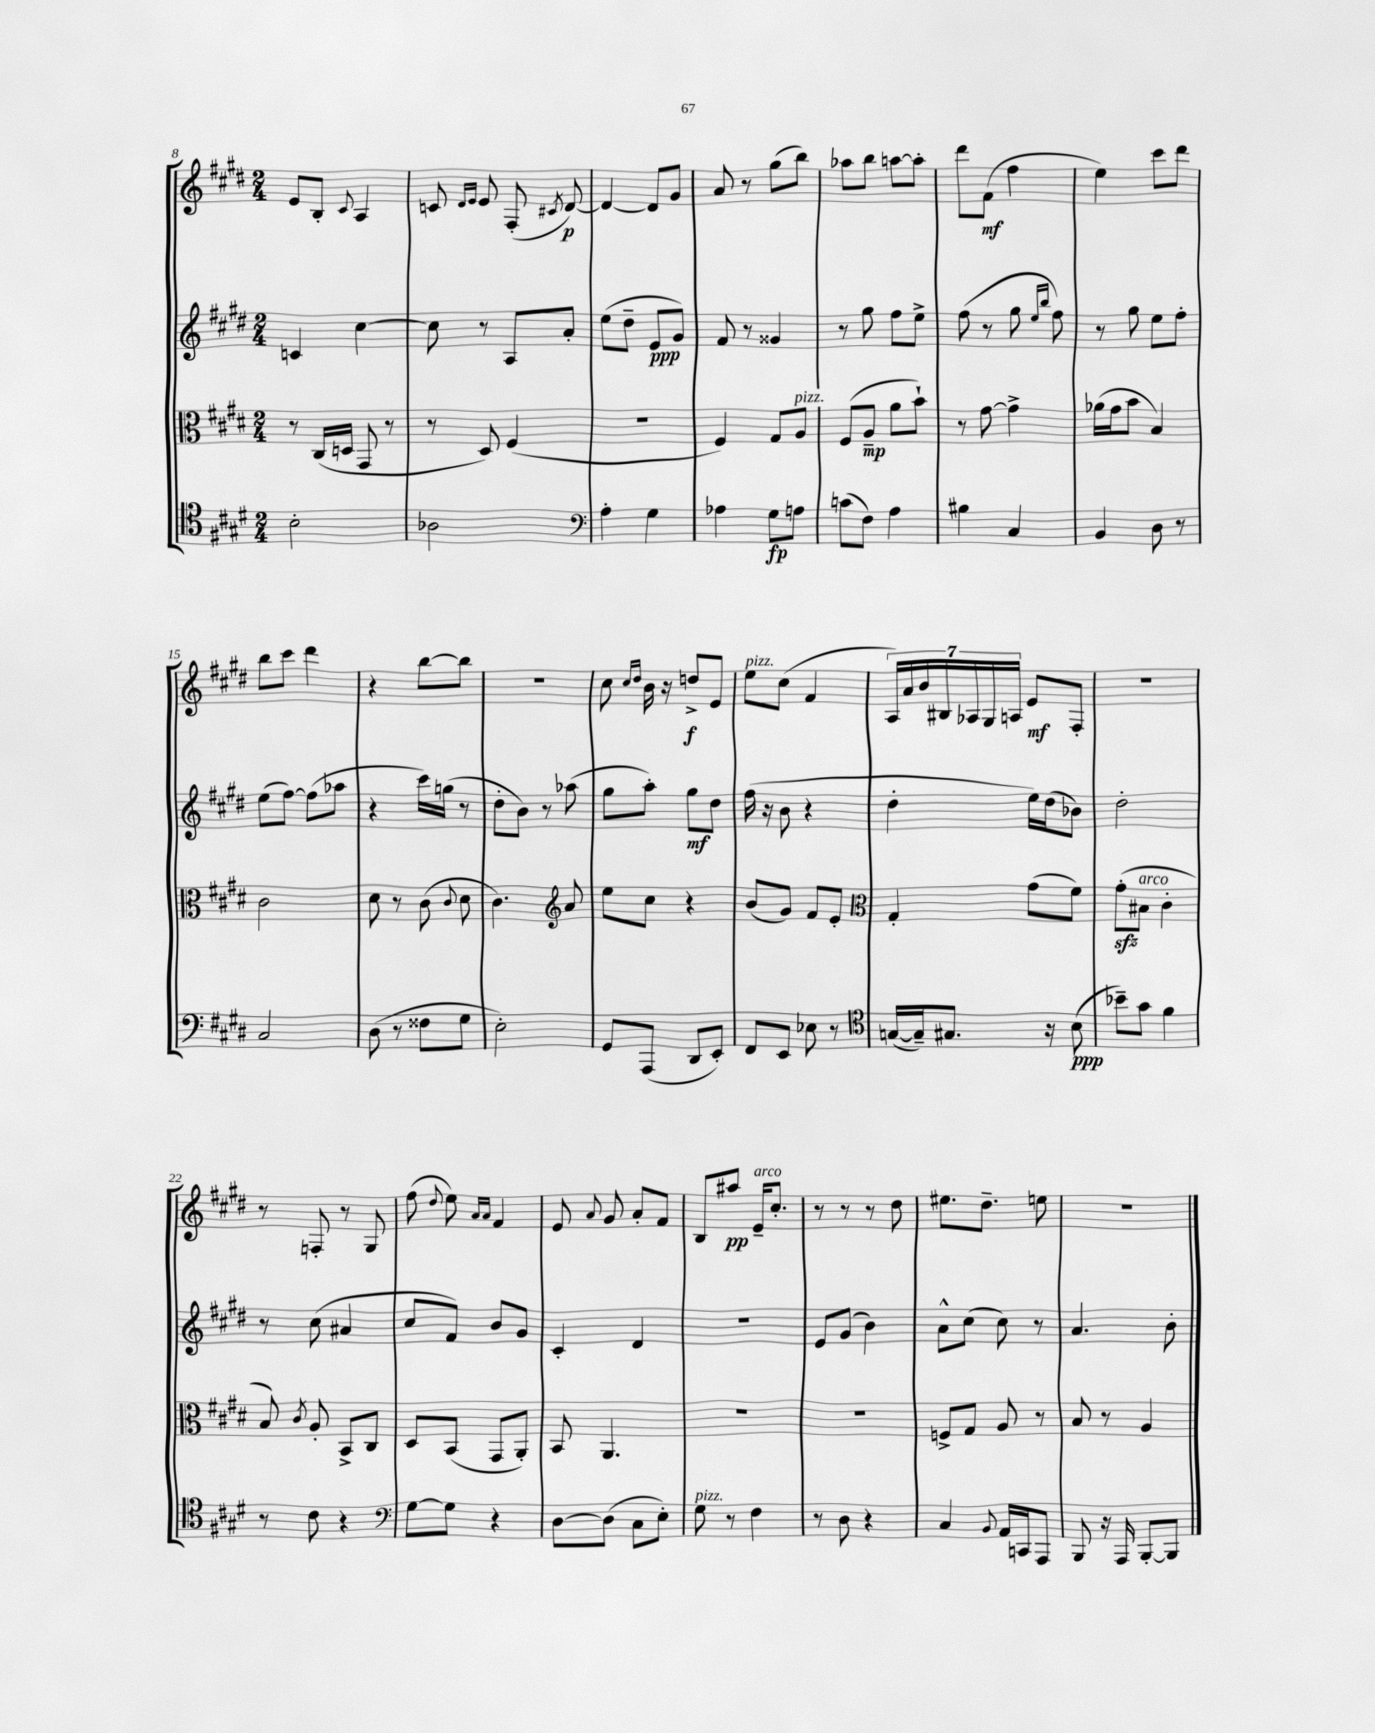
<<
\new StaffGroup <<
\new Staff = "s0" {
    \clef treble \key e \major \numericTimeSignature \time 2/4
    \autoBeamOff e'8[ b8]-. \appoggiatura { cis'8 } a4 |
    c'8 \grace { dis'16[ e'16] } e'8 fis8-.( \acciaccatura { cis'8 } dis'8~\p) |
    dis'4~ dis'8[ gis'8] |
    a'8 r8 gis''8[( b''8]) |
    aes''8[ b''8] a''8[~ a''8]-. |
    dis'''8[ fis'8]\mf( fis''4 |
    e''4) cis'''8[ dis'''8] |
    b''8[ cis'''8] dis'''4 |
    r4 b''8[~ b''8] |
    R2 |
    cis''8 \grace { cis''16[ dis''16] } b'16 r16 d''8[->\f e'8] |
    e''8[^\markup { \italic "pizz." } cis''8]( fis'4 |
    \tuplet 7/4 { a16[) a'16 b'16 bis16 aes16 gis16 a16] } e'8[\mf fis8]-. |
    r2 |
    r8 f8-. r8 gis8 |
    fis''8( \appoggiatura { dis''8 } e''8) \grace { a'16[ a'16] } fis'4 |
    e'8 \appoggiatura { a'8 } gis'8 a'8[-. fis'8] |
    b8[ ais''8]\pp e'16[--^\markup { \italic "arco" } cis''8.]-. |
    r8 r8 r8 dis''8 |
    eis''8.[ dis''8.]-- e''8 |
    r2 \bar "|." |
}
\new Staff = "s1" {
    \clef treble \key e \major \numericTimeSignature \time 2/4
    \autoBeamOff c'4 cis''4~ |
    cis''8 r8 a8[ a'8]-. |
    e''8[( dis''8]-- e'8[\ppp gis'8]) |
    fis'8 r8 gisis'4 |
    r8 gis''8 fis''8[ e''8]-> |
    fis''8( r8 gis''8 \grace { e''16[ b''16] } fis''8) |
    r8 gis''8 e''8[ fis''8]-. |
    e''8[( fis''8]~) fis''8[( aes''8] |
    r4 cis'''16[) g''16]( r8 |
    dis''8[-. b'8]) r8 aes''8( |
    gis''8[ a''8]-.) gis''8[\mf dis''8] |
    fis''16( r16 b'8 r4 |
    dis''4-. e''16[) dis''16( bes'8]) |
    dis''2-. |
    r8 cis''8( ais'4 |
    cis''8[ fis'8]) b'8[ gis'8] |
    cis'4-. dis'4 |
    R2 |
    e'8[ gis'8]( b'4) |
    a'8[-^ cis''8]( cis''8) r8 |
    a'4. b'8-. \bar "|." |
}
\new Staff = "s2" {
    \clef alto \key e \major \numericTimeSignature \time 2/4
    \autoBeamOff r8 cis16[( d16] gis,8 r8 |
    r8 dis8) fis4( |
    r2 |
    fis4) gis8[ a8]^\markup { \italic "pizz." } |
    fis8[( a8]--\mp a'8[ b'8]-!) |
    r8 gis'8~ gis'4-> |
    aes'16[( gis'16 b'8] b4) |
    cis'2 |
    dis'8 r8 cis'8( \appoggiatura { cis'8 } dis'8 |
    cis'4.) \clef treble a'8 |
    e''8[ cis''8] r4 |
    b'8[( gis'8]) fis'8[ e'8]-. |
    \clef alto gis4-. gis'8[( fis'8]) |
    gis'8[-.\sfz( bis8]^\markup { \italic "arco" } cis'4-. |
    b8) \acciaccatura { cis'8 } a8-. b,8[-> cis8] |
    dis8[ b,8]( gis,8[ a,8]-.) |
    b,8 a,4. |
    R2 |
    R2 |
    f8[-> gis8] a8 r8 |
    b8 r8 a4 \bar "|." |
}
\new Staff = "s3" {
    \clef tenor \key e \major \numericTimeSignature \time 2/4
    \autoBeamOff b2-. |
    aes2 |
    \clef bass a4-. gis4 |
    aes4 gis8[\fp a8] |
    c'8[( fis8]) a4 |
    bis4 cis4 |
    b,4 dis8 r8 |
    cis2 |
    dis8( r8 fisis8[ gis8] |
    e2-.) |
    gis,8[ a,,8]( dis,8[ e,8]-.) |
    fis,8[ e,8] ees8 r8 |
    \clef tenor g16[~( g16--) gis8.] r16 b8\ppp( |
    bes'8[--) gis'8] fis'4 |
    r8 cis'8 r4 |
    \clef bass gis8[~ gis8] r4 |
    dis8[~ dis8]( cis8[ e8]-.) |
    gis8^\markup { \italic "pizz." } r8 fis4 |
    r8 dis8 r4 |
    cis4 \appoggiatura { b,8 } a,16[ c,16 a,,8] |
    b,,8 r16 a,,16 b,,8[~-. b,,8] \bar "|." |
}
>>
>>
\layout { \context { \Score currentBarNumber = #8 } }
